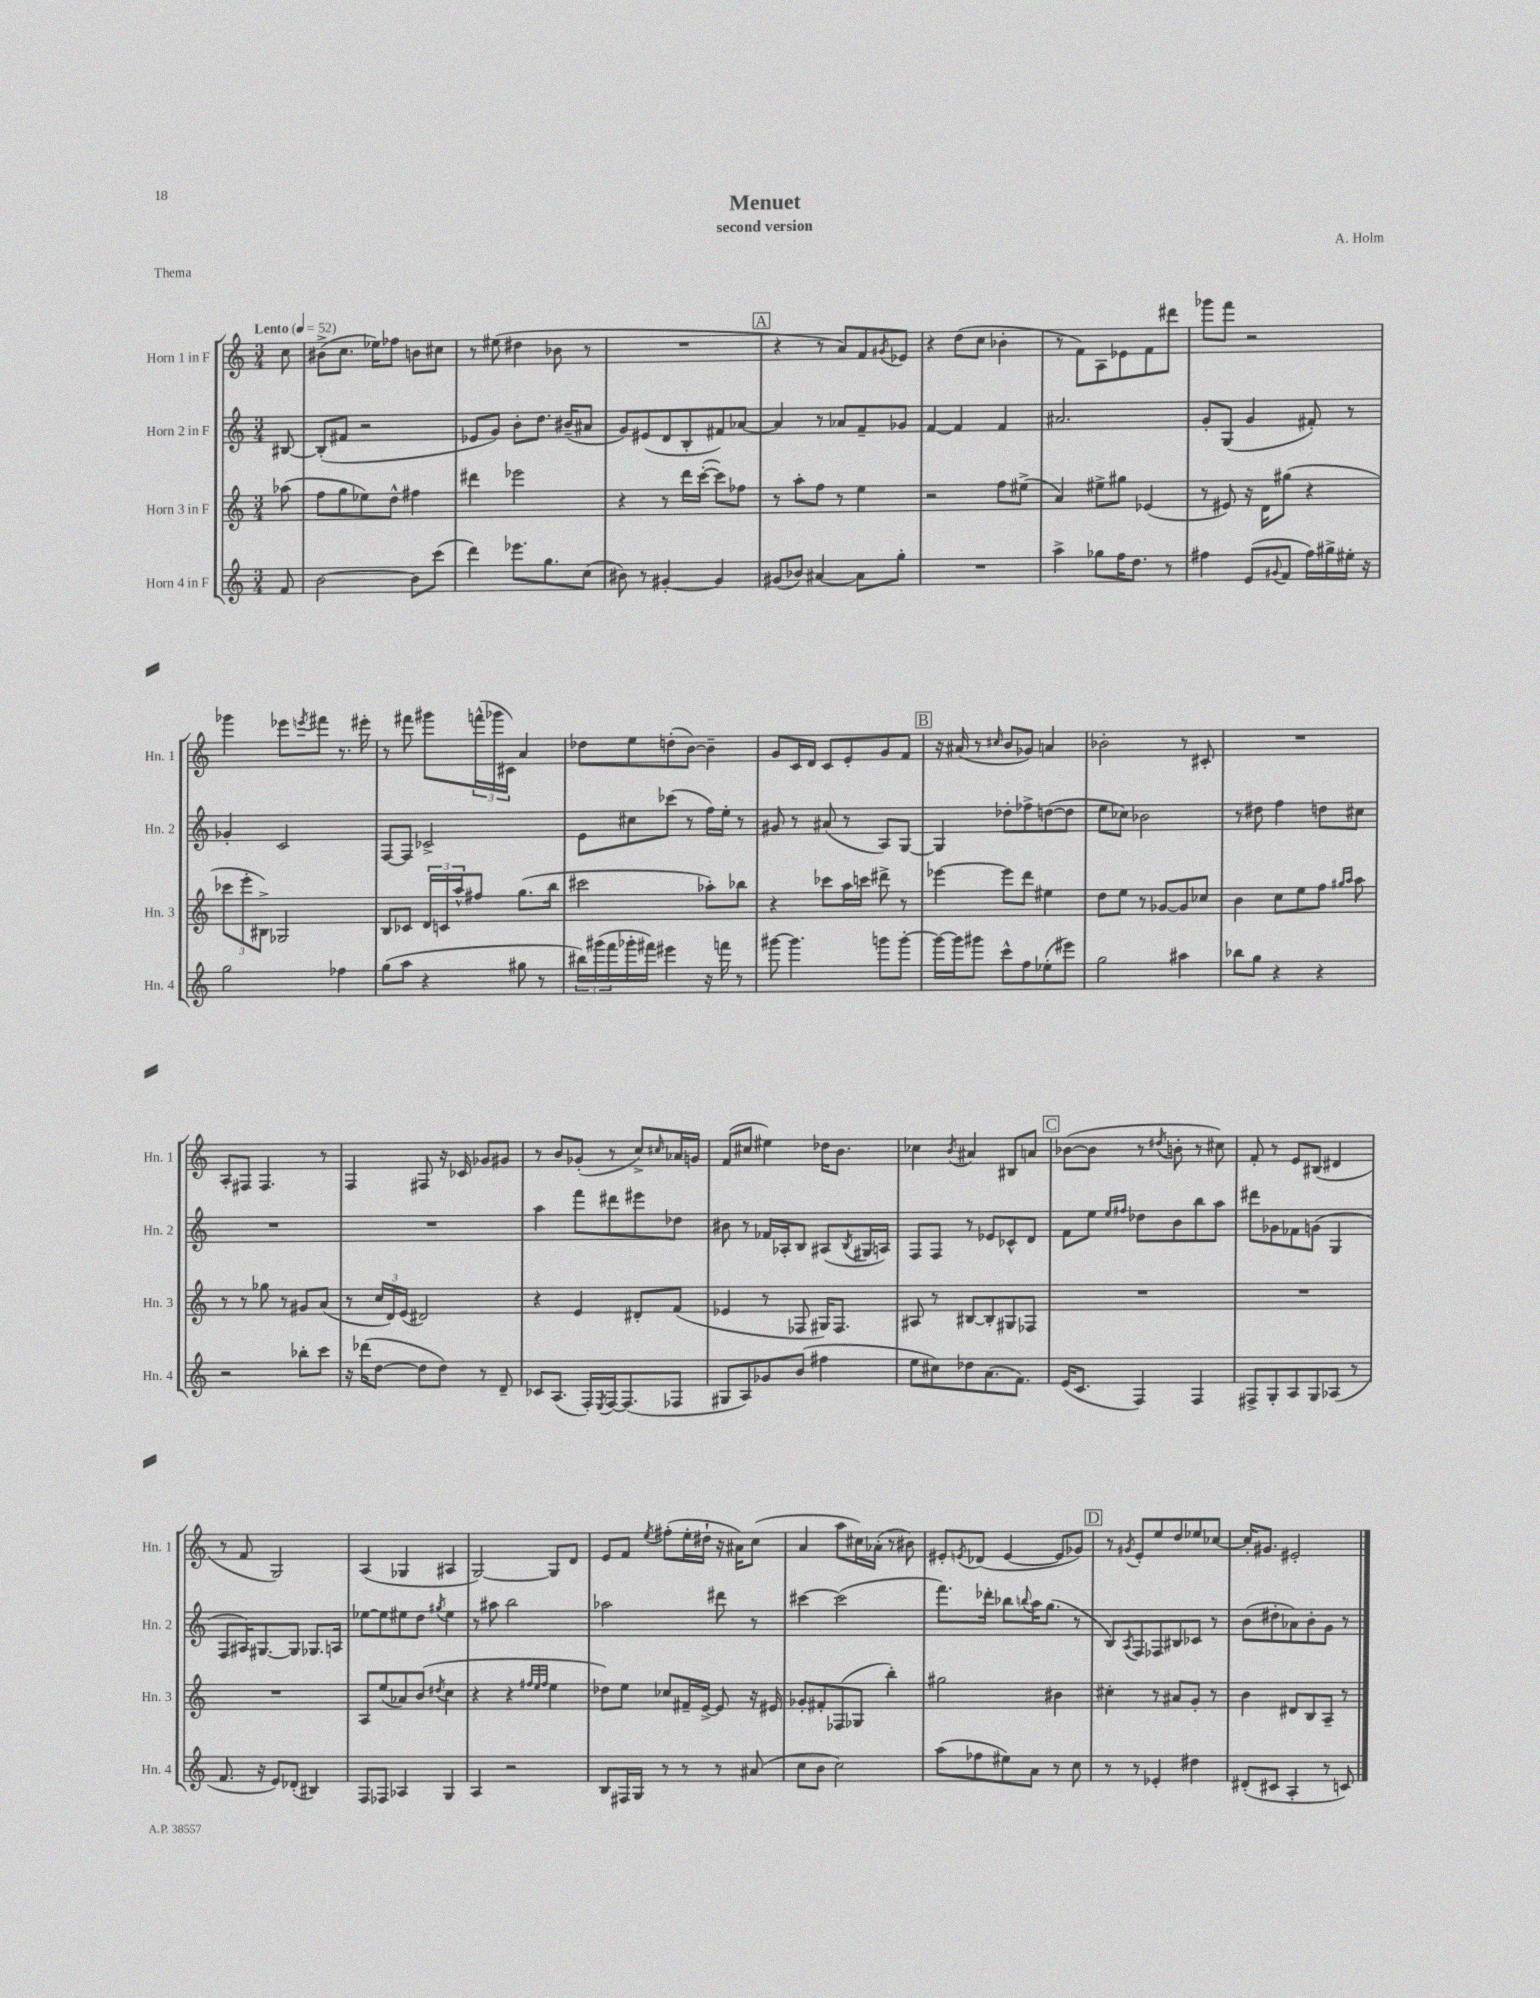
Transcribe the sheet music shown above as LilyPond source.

\header { title = "Menuet" composer = "A. Holm" subtitle = "second version" piece = "Thema" }
<<
\new StaffGroup <<
\new Staff = "s0" \with { instrumentName = "Horn 1 in F" shortInstrumentName = "Hn. 1" } {
    \clef treble \key c \major \numericTimeSignature \time 3/4 \partial 8 \tempo "Lento" 4 = 52
    c''8 |
    bis'8->( c''8. ees''16) fes''8 b'8 cis''8 |
    r8 eis''8( dis''4 bes'8 r8 |
    R2. |
    \mark \markup { \box "A" } r4 r8 a'8) f'8 \acciaccatura { gis'8 } ees'8 |
    r4 d''8( c''8 bes'4-. |
    r8 f'8) a8 ees'8 f'8 dis'''8 |
    ges'''8 f'''8 r2 |
    ges'''4 ees'''8 \acciaccatura { e'''8 } fis'''8 r8. eis'''16-. |
    r8 fis'''8 gis'''8 \tuplet 3/2 { f'''16-^( ges'''16 cis'16) } a'4 |
    des''8 e''8 d''8-.( b'8~) b'4-- |
    g'8 c'16 d'16 c'8 e'8-. g'8 f'8 |
    \mark \markup { \box "B" } r16 ais'16( r8 \grace { cis''16 } b'8 ges'8) a'4 |
    bes'2-. r8 cis'8-. |
    R2. |
    a8-. fis8 fis4. r8 |
    f4 fis8 r16 ces'16 ges'8 gis'8 |
    r8 b'8 ges'8-.( r8 c''8->) \grace { cis''16 } aes'16 g'16 |
    f'8( cis''8 eis''4) des''16 b'8. |
    ces''4 \acciaccatura { b'8 } ais'4 bis8 a'8 |
    \mark \markup { \box "C" } bes'8~( bes'8 r8 \acciaccatura { dis''8 } b'8-. r8 cis''8) |
    f'8-. r8 e'8 bis8( dis'4 |
    r8 f'8 g2) |
    a4( ges4 ais4 |
    g2~) g8 d'8 |
    e'8 f'8 \acciaccatura { e''8 } fis''8-.( e''16-. dis''16-! r16 ais'16) c''8( |
    a'4 a''8 cis''16) aes'16-.( r8 bis'8) |
    eis'8-. \acciaccatura { e'8 } des'8( e'4~ e'8 ges'8) |
    \mark \markup { \box "D" } r8 \acciaccatura { gis'8 } e'8-. e''8 d''8 ees''8 ces''8~ |
    ces''16-. gis'8. eis'2-. \bar "|." |
}
\new Staff = "s1" \with { instrumentName = "Horn 2 in F" shortInstrumentName = "Hn. 2" } {
    \clef treble \key c \major \numericTimeSignature \time 3/4 \partial 8
    bis8~ |
    bis8-.( fis'8 r2 |
    ees'8 g'8) b'8-. d''8. bis'16--( ais'8 |
    g'8) eis'8( d'8 b8-. fis'8) aes'8~ |
    \mark \markup { \box "A" } aes'4 r8 aes'8 f'8-- ges'8 |
    f'4~ f'4 f'4 |
    ais'2. |
    g'8-. g8( g'4 fis'8-.) r8 |
    ges'4-. c'2 |
    f8~ f8 ces'2-> |
    e'8 cis''8 ces'''8( r8 f''16) e''16-. r8 |
    gis'8 r8 ais'8( r8 a8) g8~ |
    \mark \markup { \box "B" } g4 des''8-. fes''8-> d''8~( d''8 |
    e''8 ces''8) bes'2 |
    r8 dis''8 f''4 d''8 cis''8 |
    R2. |
    R2. |
    a''4 f'''8 dis'''8 eis'''8 des''8 |
    bis'8 r8 fes'16 aes16-. b8 ais8( \acciaccatura { b8 } gis16 a16) |
    f8 f8 r8 ees'8 ces'8-^ d'8 |
    \mark \markup { \box "C" } f'8 e''8 \grace { e''16 fis''16 } des''8 b'8 b''8 a''8 |
    dis'''8 ges'8 fes'8 g'8( g4 |
    f8 ais16) gis8.~ gis8 ges8. a16 |
    ees''8~ ees''8 eis''8 d''8 \acciaccatura { gis''8 } eis''4 |
    r8 ais''8 b''2 |
    aes''2 dis'''8 r8 |
    cis'''4~ cis'''2( |
    f'''8.) des'''16-. bes''8 \appoggiatura { b''8 } a''16 g''8.( r8 |
    \mark \markup { \box "D" } b8) \acciaccatura { a8 } f8 fes8 bis8 ces'8 r8 |
    b'8( dis''8-. aes'8) b'8-. g'8 r8 \bar "|." |
}
\new Staff = "s2" \with { instrumentName = "Horn 3 in F" shortInstrumentName = "Hn. 3" } {
    \clef treble \key c \major \numericTimeSignature \time 3/4 \partial 8
    aes''8( |
    f''8 g''8 ees''8) d''8-^ fis''4 |
    dis'''4 ees'''2 |
    r4 r8 d'''16 c'''16~-.( c'''8) fes''8 |
    \mark \markup { \box "A" } r8 a''8-. f''8 r8 e''4 |
    r2 f''8 eis''8->( |
    a'4) eis''8-> gis''8 ees'4( |
    r8 eis'8) r16 d'16 gis''8( r4 |
    \tuplet 3/2 { ces'''8 e'''8-. bis8->) } ges2 |
    b8 ces'8 \tuplet 3/2 { d'16 c'16 a''16-^ } fis''8 g''8.( b''16 |
    cis'''2 aes''8-.) bes''8 |
    r4 ces'''8 a''16 c'''16 dis'''8-> r8 |
    \mark \markup { \box "B" } ees'''4~ ees'''8 d'''8 eis''4 |
    d''8 e''8 r8 ges'8~ ges'8 ces''8 |
    b'4 c''8 e''8 f''8 \grace { gis''16 a''16 } a''8 |
    r8 r8 ges''8 r8 gis'8 a'8( |
    r8 \tuplet 3/2 { c''16 d'16) e'16( } dis'2) |
    r4 e'4 dis'8-. f'8( |
    ees'4 r8 fes8 gis16) fes8. |
    ais8 r8 bis8~ bis8-. gis8 fes8 |
    \mark \markup { \box "C" } R2. |
    R2. |
    R2. |
    a8 e''8( aes'8) b'8( \acciaccatura { dis''8 } c''4 |
    r4 r4 \grace { fis''32 e''32 fis''32 } e''4 |
    des''8) e''8 ces''8 fis'16-- e'16~-> e'8 r16 eis'16 |
    ges'8-. fis'8-. fes8( ges8 b''4-.) |
    gis''2 bis'4 |
    \mark \markup { \box "D" } cis''4-. r8 ais'8 g'8-. r8 |
    b'4 dis'8 b8 a8-- r8 \bar "|." |
}
\new Staff = "s3" \with { instrumentName = "Horn 4 in F" shortInstrumentName = "Hn. 4" } {
    \clef treble \key c \major \numericTimeSignature \time 3/4 \partial 8
    f'8 |
    b'2~ b'8 c'''8( |
    d'''4) ees'''8. g''8. c''8( |
    bis'8) r8 gis'4~-. gis'4 |
    \mark \markup { \box "A" } gis'8( bes'8) ais'4~ ais'8 g''8-. |
    R2. |
    a''4-> ges''8 f''16 d''8. r8 |
    fis''4 e'8( \appoggiatura { gis'8 } f'8 fis''16) gis''16-> eis''16-. r16 |
    g''2 fes''4 |
    g''8( a''8 r4 gis''8 r8 |
    \tuplet 3/2 { bis''16) gis'''16( f'''16 } ges'''16-. fis'''16) eis'''4 r16 f'''16 r8 |
    gis'''8~ gis'''4. g'''8 g'''8~-. |
    \mark \markup { \box "B" } g'''16~ g'''16 gis'''8 c'''8-^ f''8 ees''8-.( eis'''8) |
    g''2 ais''4 |
    bes''8 g''8 r4 r4 |
    r2 bes''8-. c'''8 |
    r16 des'''16( d''8~ d''8 d''8) r8 d'8-- |
    ces'8 a8.( f16-.) \acciaccatura { e8 } f16~ f8.( fes8 |
    gis8 a8) ges'8 b'8( fis''4 |
    e''8 cis''8) des''8 a'8.( f'8.) |
    \mark \markup { \box "C" } e'16( c'8. f4) f4 |
    fis8-> g8-. a8 g8 aes8( r8 |
    f'8. r16 e'8) des'8-.( bis4) |
    f8 fes8 aes4 g4 |
    a4 r2 |
    b8 fis16 g16 r8 r8 r8 ais'8( |
    c''8 b'8 c''2) |
    a''8( fes''8 eis''8) a'8 r8 c''8 |
    \mark \markup { \box "D" } r8 r8 ees'4-. dis''4 |
    dis'8-.( cis'8 a4-. r8 c'8) \bar "|." |
}
>>
>>
\layout { \context { \Score \remove "Bar_number_engraver" } }
